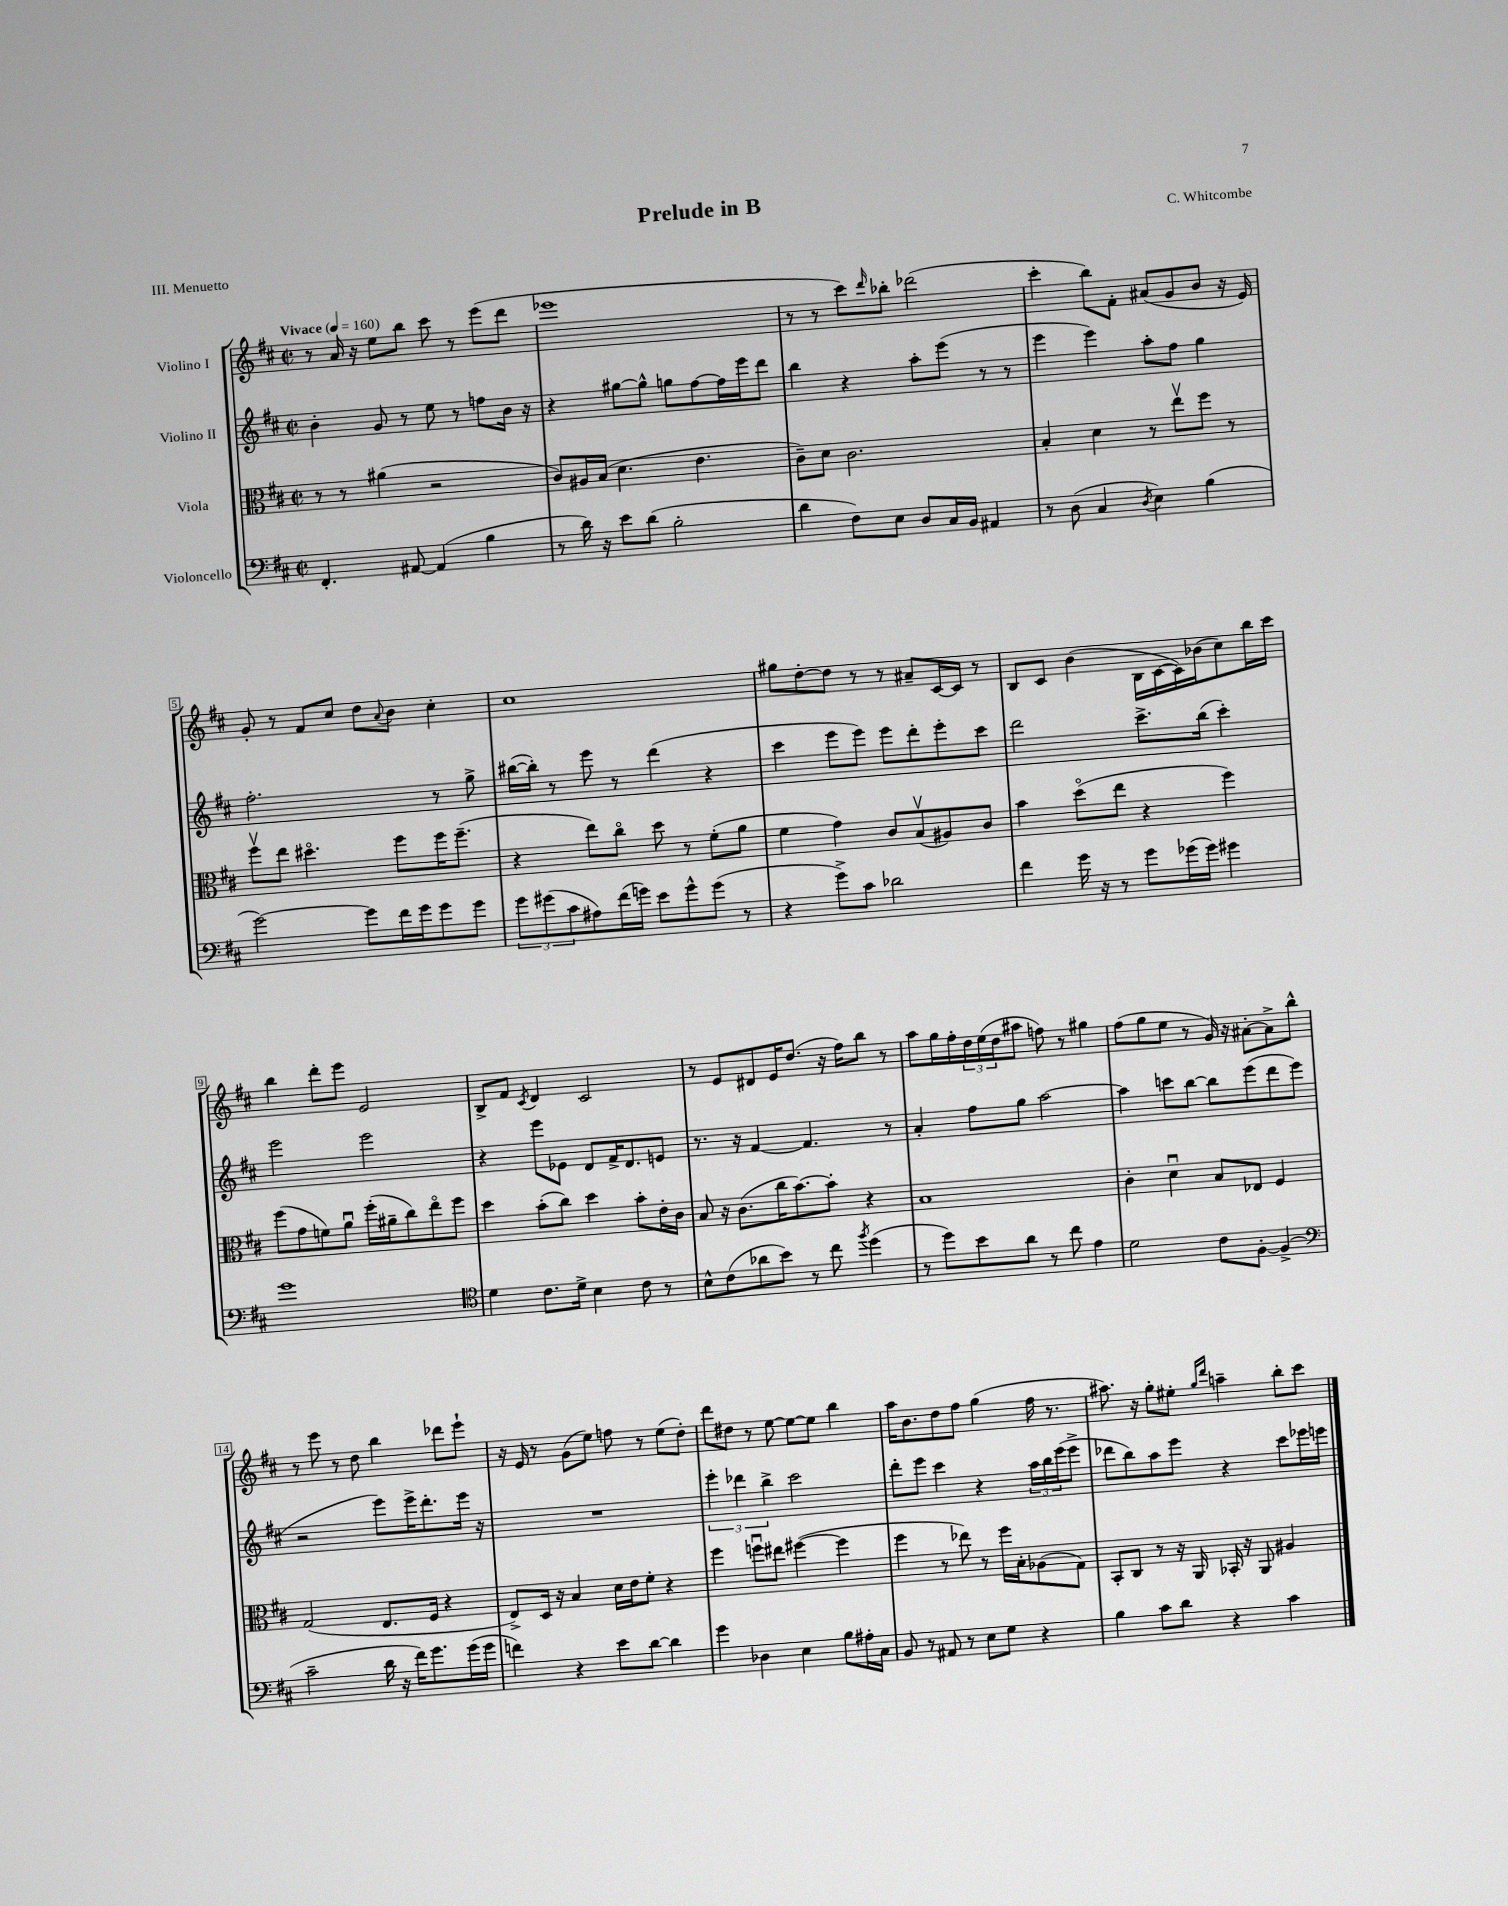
\header { title = "Prelude in B" composer = "C. Whitcombe" piece = "III. Menuetto" }
<<
\new StaffGroup <<
\new Staff = "s0" \with { instrumentName = "Violino I" } {
    \clef treble \key d \major \defaultTimeSignature \time 2/2 \tempo "Vivace" 4 = 160
    r8 a'16 r16 e''8 b''8 cis'''8 r8 e'''8( d'''8 |
    ees'''1 |
    r8 r8 cis'''8) \grace { d'''16 } bes''8-. des'''2( |
    cis'''4-. b''8) fis'8-. ais'8( g'8 b'8 r16 e'16) |
    g'8-. r8 fis'8 cis''8 d''8 \appoggiatura { a'8 } b'8 cis''4-. |
    cis''1 |
    gis''8 d''8~-. d''8 r8 r8 ais'8-- cis'16~ cis'16 r8 |
    b8 cis'8 b'4( b16 cis'16~ cis'16) bes'16( cis''8) b''16 cis'''16 |
    b''4 d'''8-. e'''8 e'2 |
    b8-> fis'8 \acciaccatura { cis'8 } d'4 cis'2 |
    r8 e'8 dis'8 e'16 d''8.( r16 fis''16) b''8 r8 |
    a''8 g''16 fis''16-. \tuplet 3/2 { d''16 e''16( d''16 } ais''8 f''8) r8 gis''4 |
    fis''8( g''8 e''8 r8 g'16) r16 ais'8~-. ais'8-> b''8-^ |
    r8 e'''8 r8 d''8 b''4 des'''8 e'''8-! |
    r16 e'16 r8 g'8( e''8) f''8 r8 e''8( d''8-.) |
    d'''8 dis''8 r8 e''8~ e''8~ e''8 b''4 |
    a''16 b'8. d''8 fis''8 g''4( fis''16 r8. |
    ais''8.) r16 g''8-. eis''8-. \grace { g''16 d'''16 } a''4-- b''8-. cis'''8 \bar "|." |
}
\new Staff = "s1" \with { instrumentName = "Violino II" } {
    \clef treble \key d \major \defaultTimeSignature \time 2/2
    b'4-. g'8 r8 e''8 r8 f''8 b'16 r16 |
    r4 gis''8~ gis''8-^ g''8 fis''8~ fis''16 e'''16 d'''8 |
    b''4 r4 a''8-. e'''8( r8 r8 |
    e'''4 e'''4) a''8-. fis''8 g''4 |
    fis''2.-. r8 g''8-> |
    bis''16~( bis''16-.) r8 e'''8 r8 d'''4( r4 |
    cis'''4 e'''8 e'''8) e'''8 d'''8-. e'''8-. cis'''8 |
    d'''2 cis'''8.-> b''16( cis'''4-.) |
    e'''2 e'''2 |
    r4 e'''8 ees'8 d'8 fis'16-> d'8. e'8 |
    r8. r16 fis'4~ fis'4. r8 |
    a'4-. fis''8 g''8 a''2~ |
    a''4 c'''8 b''8~ b''8 e'''8( d'''8 e'''8 |
    r2 e'''8) e'''16-> d'''8.-. e'''16 r16 |
    R1 |
    \tuplet 3/2 { e'''4-. des'''4 b''4-> } cis'''2 |
    d'''8-. e'''8 cis'''4 r4 \tuplet 3/2 { a''16 b''16 e'''16( } e'''8-> |
    des'''8 b''8) a''8 e'''8 r4 cis'''8 ees'''16 e'''16 \bar "|." |
}
\new Staff = "s2" \with { instrumentName = "Viola" } {
    \clef alto \key d \major \defaultTimeSignature \time 2/2
    r8 r8 ais'4( r2 |
    cis'8) ais16 b16( d'4. e'4. |
    cis'8--) d'8 cis'2. |
    b4-. d'4 r8 e''8\upbow fis''8 r8 |
    fis''8\upbow e''8 dis''4.\flageolet fis''8 fis''16 fis''8.--( |
    r4 e''8) cis''8\flageolet d''8 r8 fis'8-.( a'8 |
    fis'4 g'4) cis'8 b8\upbow( ais8) cis'8 |
    b'4 d''8\flageolet( e''8 r4 fis''4) |
    fis''8( g'8 f'8) a'8\downbow fis''16-.( ais'16-- cis''8) e''8\flageolet fis''8 |
    d''4 b'8-.( cis''8) d''4 b'8-. e'16-. cis'16 |
    b8 r16 cis'8.( cis''16 b'8.~) b'8-. r4 |
    b1 |
    cis'4-. d'4\downbow b8 ees8 fis4 |
    g2( e8. fis16 r4 |
    e8->) d16 r16 b4 d'16 e'16 fis'8-. r4 |
    fis''4 f''8\downbow eis''8 fis''4~( fis''4 |
    fis''4 r8 ees''8) r8 fis''16 b16-. aes8( g8) |
    b,8-. cis8 r8 r16 a,16 bes,16-. r16 a,8 ais4 \bar "|." |
}
\new Staff = "s3" \with { instrumentName = "Violoncello" } {
    \clef bass \key d \major \defaultTimeSignature \time 2/2
    fis,4.-. ais,8~ ais,4( b4 |
    r8 d'16) r16 e'8 d'8( b2-. |
    d'4 fis8) e8 d8 cis16 b,16 ais,4 |
    r8 d8( cis4 \acciaccatura { d8 } e4) b4( |
    g'2~) g'8 fis'16 g'16 g'8 g'8 |
    \tuplet 3/2 { g'8 gis'8( cis'8 } ais8) fis'16( g'16) e'8 g'8-^ g'8( r8 |
    r4 g'8->) cis'8 des'2 |
    fis'4 g'16 r16 r8 g'8 ges'16( ges'16) gis'4 |
    g'1 |
    \clef tenor d'4 cis'8. d'16-> b4 cis'8 r8 |
    b8-^ cis'8( aes'8 b'8) r8 cis''8 \acciaccatura { fis''8 } d''4( |
    r8 d''8) b'8 a'8 r8 cis''8 e'4 |
    d'2 cis'8 fis8~-. fis4->( |
    \clef bass cis'2-- d'16 r16 fis'16) g'8. g'16( g'16 |
    f'4) r4 e'8 d'8~ d'4 |
    g'4 des4 e4 b8 ais16-. cis16 |
    b,8 r8 ais,8 r8 e8 g8 r4 |
    b4 cis'8 d'8 r4 cis'4 \bar "|." |
}
>>
>>
\layout { \context { \Score \override BarNumber.stencil = #(make-stencil-boxer 0.1 0.3 ly:text-interface::print) } }
